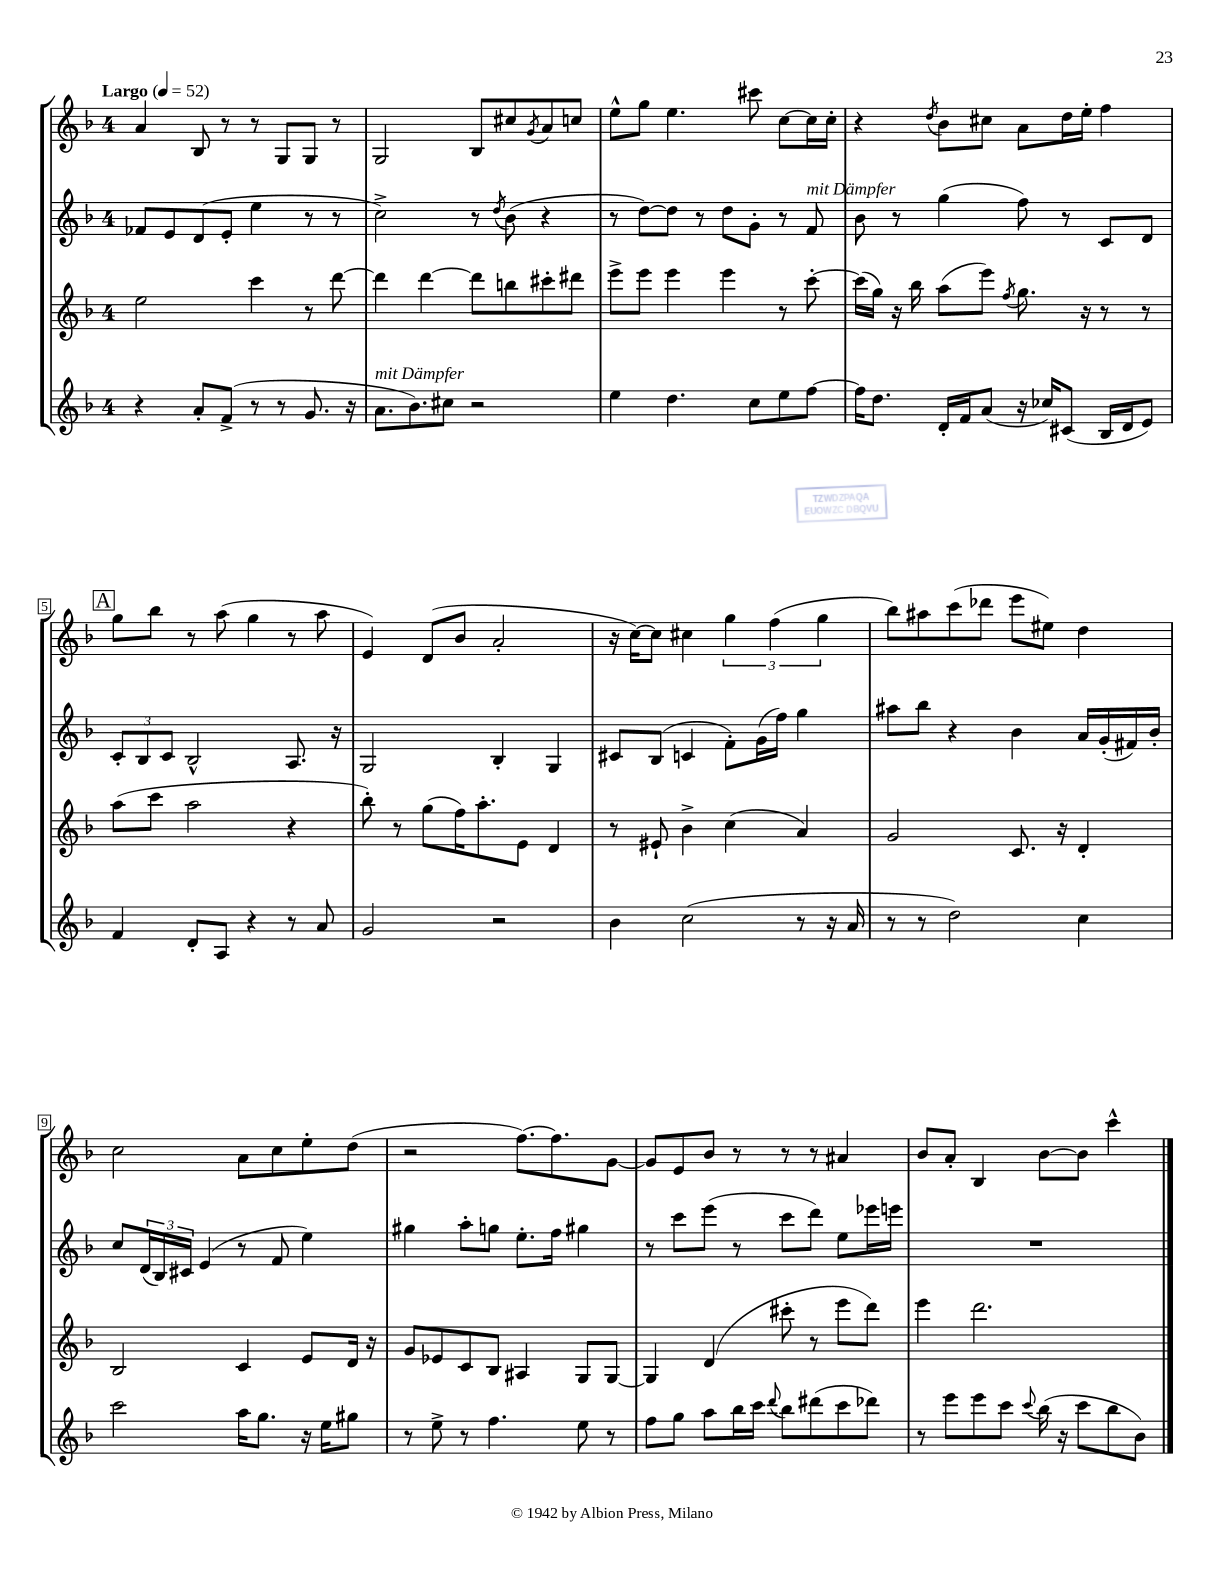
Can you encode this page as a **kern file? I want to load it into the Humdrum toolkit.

**kern	**kern	**kern	**kern
*staff4	*staff3	*staff2	*staff1
*clefG2	*clefG2	*clefG2	*clefG2
*k[b-]	*k[b-]	*k[b-]	*k[b-]
*M4/4	*M4/4	*M4/4	*M4/4
*MM52	*MM52	*MM52	*MM52
4r	2ee	8f-	4a
.	.	8e	.
8a'	.	(8d	8B-
(8f^	.	8e'	8r
8r	4ccc	4ee	8r
8r	.	.	8G
8.g	8r	8r	8G
.	[8ddd	8r	8r
16r	.	.	.
=	=	=	=
8.a	4ddd]	2cc^)	2G
8.b-)	.	.	.
.	[4ddd	.	.
8cc#	.	.	.
2r	8ddd]	8r	8B-
.	.	8qdd	.
.	8bb	(8b-	8cc#
.	.	.	8qg
.	8ccc#'	4r	8a
.	8ddd#	.	8cc
=	=	=	=
4ee	8eee^	8r	8ee^^
.	8eee	[8dd)	8gg
4.dd	4eee	8dd]	4.ee
.	.	8r	.
.	4eee	8dd	.
8cc	.	8g'	8ccc#
8ee	8r	8r	[8cc
[8ff	[8ccc'	8f	16cc]
.	.	.	16cc'
=	=	=	=
16ff]	(16ccc]	8b-	4r
8.dd	16gg)	.	.
.	16r	8r	.
.	16bb-	.	.
.	.	.	8qdd
16d'	(8aa	(4gg	8b-
16f	.	.	.
(8a	8eee)	.	8cc#
.	8qff	.	.
16r	8.gg	8ff)	8a
16cc-)	.	.	.
(8c#	.	8r	16dd
.	16r	.	16ee'
16B-	8r	8c	4ff
16d	.	.	.
8e)	8r	8d	.
=	=	=	=
4f	(8aa	12c'	8gg
.	.	12B-	.
.	8ccc	.	8bb-
.	.	12c	.
8d'	2aa	2B-^^	8r
8A	.	.	(8aa
4r	.	.	4gg
8r	4r	8.A	8r
8a	.	.	8aa
.	.	16r	.
=	=	=	=
2g	8bb-')	2G	4e)
.	8r	.	.
.	(8gg	.	(8d
.	16ff)	.	8b-
.	8.aa'	.	.
2r	.	4B-'	2a'
.	8e	.	.
.	4d	4G	.
=	=	=	=
4b-	8r	8c#	16r
.	.	.	[16cc)
.	8e#`	(8B-	8cc]
(2cc	4b-^	4c	4cc#
.	(4cc	8f')	6gg
.	.	(16g	.
.	.	.	(6ff
.	.	16ff)	.
8r	4a)	4gg	.
.	.	.	6gg
16r	.	.	.
16a	.	.	.
=	=	=	=
8r	2g	8aa#	8bb-)
8r	.	8bb-	8aa#
2dd)	.	4r	(8ccc
.	.	.	8ddd-
.	8.c	4b-	8eee
.	.	.	8ee#)
.	16r	.	.
4cc	4d'	16a	4dd
.	.	(16g'	.
.	.	16f#)	.
.	.	16b-'	.
=	=	=	=
2ccc	2B-	8cc	2cc
.	.	(24d	.
.	.	24B-)	.
.	.	24c#	.
.	.	(4e	.
16aa	4c	8r	8a
8.gg	.	.	.
.	.	8f	8cc
16r	8e	4ee)	8ee'
16ee	.	.	.
8gg#	16d	.	(8dd
.	16r	.	.
=	=	=	=
8r	8g	4gg#	2r
8ee^	8e-	.	.
8r	8c	8aa'	.
4.ff	8B-	8gg	.
.	4A#	8.ee'	[8.ff)
.	.	16ff	8.ff]
8ee	8G	4gg#	.
8r	[8G	.	[8g
=	=	=	=
8ff	4G]	8r	8g]
8gg	.	8ccc	8e
8aa	(4d	(8eee	8b-
16bb-	.	8r	8r
16ccc	.	.	.
8qqddd	.	.	.
8bb-	8ccc#'	8ccc	8r
(8ddd#	8r	8ddd)	8r
8ccc	8eee	8ee	4a#
8ddd-)	8ddd)	16eee-	.
.	.	16eee	.
=	=	=	=
8r	4eee	1r	8b-
8eee	.	.	8a'
8eee	2.ddd	.	4B-
8ccc	.	.	.
8qqccc	.	.	.
(16bb-	.	.	[8b-
16r	.	.	.
8ccc	.	.	8b-]
8bb-	.	.	4ccc^^
8b-)	.	.	.
==	==	==	==
*-	*-	*-	*-
